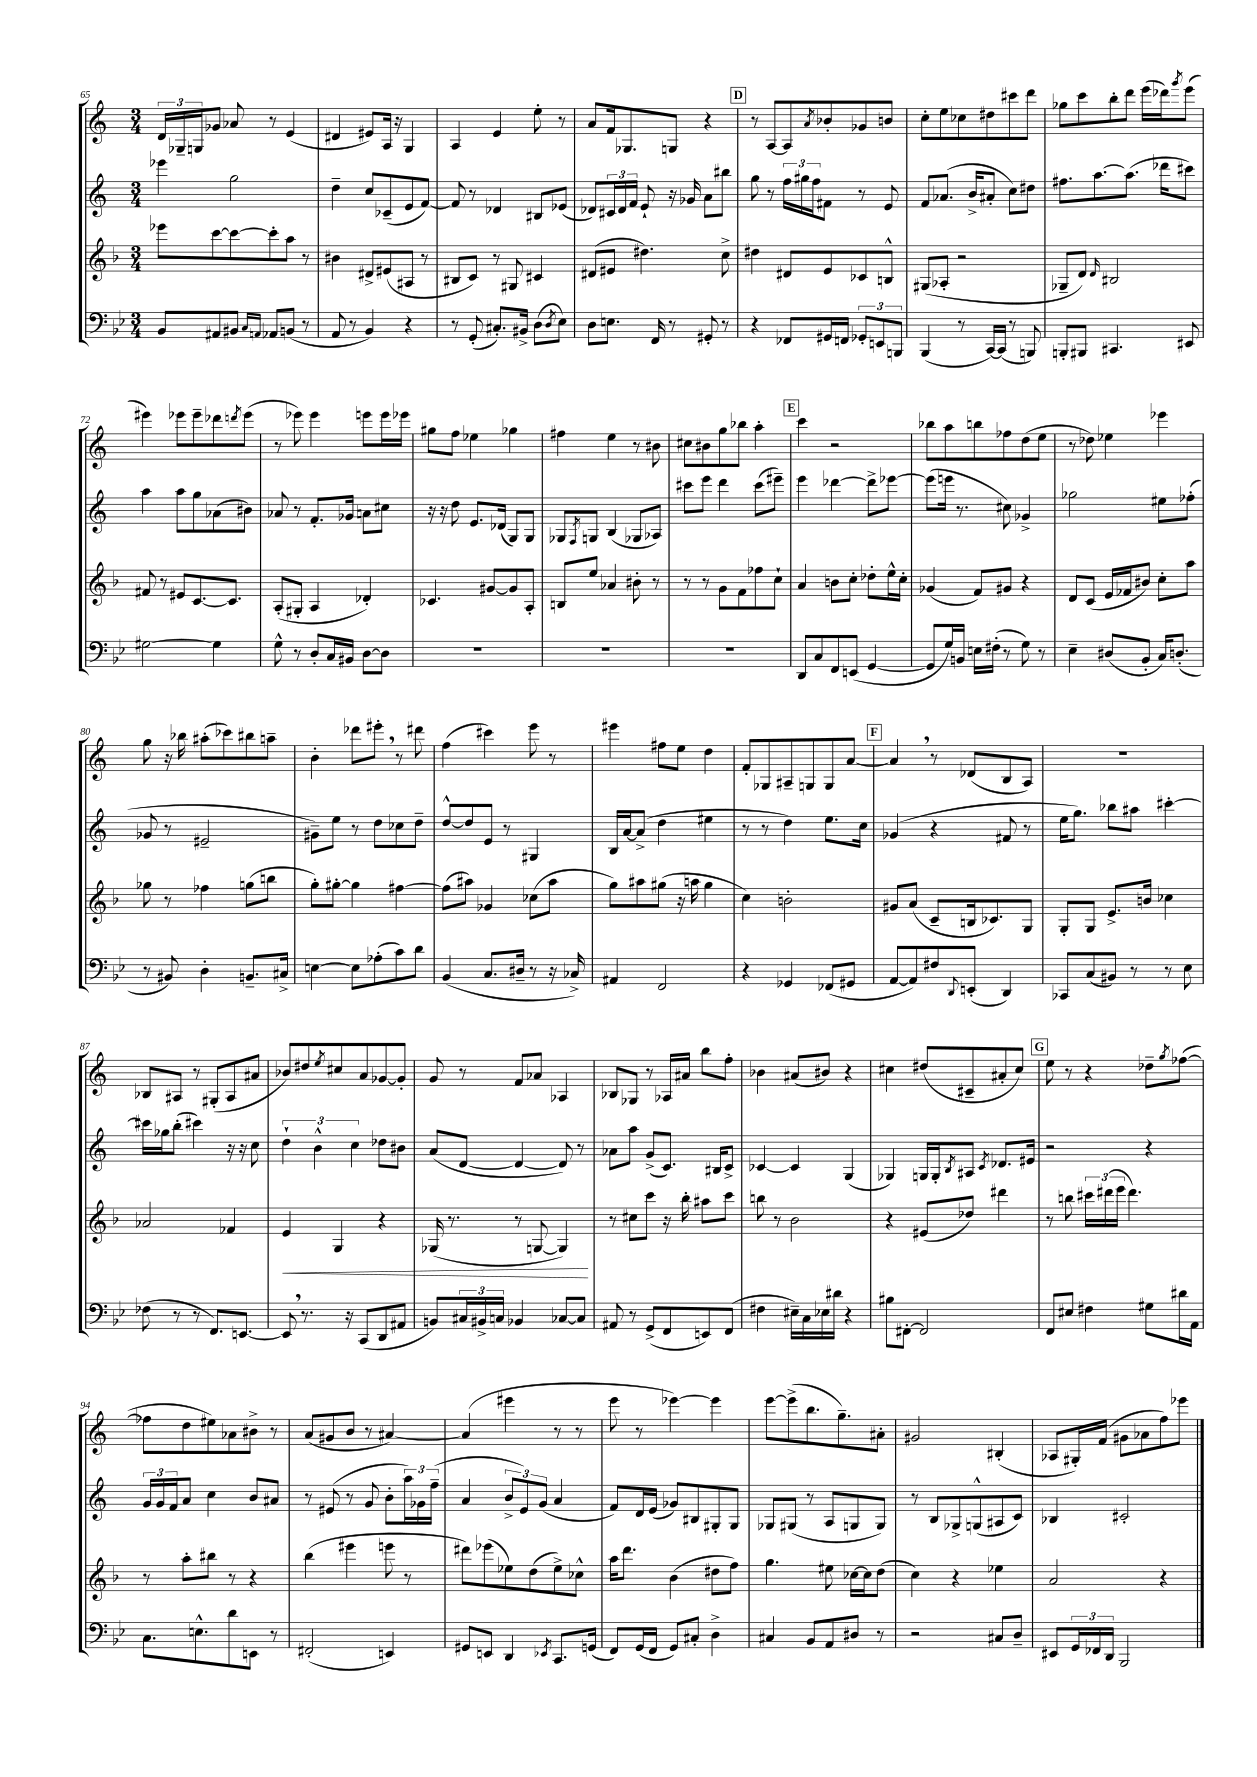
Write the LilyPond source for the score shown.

<<
\new StaffGroup <<
\new Staff = "s0" {
    \clef treble \key c \major \numericTimeSignature \time 3/4
    \tuplet 3/2 { d'16 ges16-- g16 } ges'8 aes'8 r8 e'4( |
    dis'4 eis'8) a16 r16 g4 |
    a4 e'4 e''8-. r8 |
    a'8 f'16 ges8. g8 r4 |
    \mark \markup { \box "D" } r8 a8~ a8 \acciaccatura { a'8 } bes'8-. ges'8 b'8 |
    c''8-. e''8 ces''8 dis''8 cis'''8 d'''8 |
    ges''8 c'''8 b''8-. d'''8 e'''16( des'''16) \acciaccatura { g'''8 } e'''8( |
    eis'''4) ees'''8 ees'''8-- des'''8 \acciaccatura { d'''8 } ees'''8( |
    r8 ees'''8) ees'''4 e'''8 e'''16 ees'''16 |
    gis''8 f''8 ees''4 ges''4 |
    fis''4 e''4 r8 bis'8 |
    cis''8 bis'8 g''8 bes''8 a''4-. |
    \mark \markup { \box "E" } c'''4 r2 |
    bes''8 a''8 b''8 fes''8 d''8( e''8 |
    r8 des''8) ees''4 ees'''4 |
    g''8 r16 bes''16 ais''8-.( ces'''8) bis''8 a''8-- |
    b'4-. des'''8 eis'''8-. \breathe r8 dis'''8 |
    f''4( cis'''4) e'''8 r8 |
    eis'''4 fis''8 e''8 d''4 |
    f'8-. ges8 ais8-- g8 g8 a'8~ |
    \mark \markup { \box "F" } a'4 \breathe r8 des'8( b8 a8) |
    R2. |
    bes8 ais8 r8 gis8-.( ais8 ais'8 |
    bes'8) dis''8 \acciaccatura { e''8 } cis''8 a'8 ges'8~ ges'8-. |
    g'8 r8 f'8 aes'8 aes4 |
    bes8 ges8 r8 aes16 ais'16 b''8 f''8-. |
    bes'4 ais'8( bis'8) r4 |
    cis''4 dis''8( cis'8-- ais'8-. cis''8) |
    \mark \markup { \box "G" } e''8 r8 r4 des''8-- \acciaccatura { g''8 } fes''8~( |
    fes''8 d''8 eis''8) aes'8 bis'8-> r8 |
    a'8( gis'8 b'8 r8 ais'4~) |
    ais'4( eis'''4 r8 r8 |
    e'''8 r8 ees'''4~) ees'''4 |
    e'''8~ e'''8->( b''8. g''8.--) ais'8-. |
    gis'2 bis4-.( |
    aes8 gis16-.) f'16( gis'8 aes'8 f''8) ees'''8 \bar "|." |
}
\new Staff = "s1" {
    \clef treble \key c \major \numericTimeSignature \time 3/4
    ees'''4 g''2 |
    d''4-- c''8 ces'8--( e'8 f'8~) |
    f'8 r8 des'4 bis8 ees'8( |
    des'8) \tuplet 3/2 { cis'16 des'16 f'16 } e'8-! r16 ges'16 a'8 bis''8 |
    \mark \markup { \box "D" } g''8 r8 \tuplet 3/2 { f''16 gis''16 f''16 } fis'8 r8 e'8 |
    f'8 aes'8.( b'16-> ais'8-. c''8) dis''8 |
    fis''8. a''8.~ a''8.( des'''16 cis'''8) |
    a''4 a''8 g''8 aes'8( bis'8) |
    aes'8 r8 f'8.-. ges'16 a'8 cis''8 |
    r16 r16 d''8 e'8. des'16( g8) g8 |
    ges8 \acciaccatura { f8 } g8 b4( ges8 aes8) |
    cis'''8 e'''8 d'''4 cis'''8( eis'''8--) |
    \mark \markup { \box "E" } e'''4 des'''4~ des'''8-> ees'''8~ |
    ees'''8( e'''16 r8. cis''8) ges'4-> |
    ges''2 eis''8 fes''8-.( |
    ges'8 r8 eis'2-- |
    gis'8--) e''8 r8 d''8 ces''8 d''8-- |
    d''8~-^ d''8 e'8 r8 gis4 |
    b16 a'16~ a'8->( d''4 eis''4 |
    r8 r8 d''4) e''8. c''16 |
    \mark \markup { \box "F" } ges'4( r4 fis'8 r8 |
    e''16 g''8.) bes''8 ais''8 cis'''4~-. |
    cis'''16 ges''16 b''8-.( cis'''4) r16 r16 c''8 |
    \tuplet 3/2 { d''4-! b'4-^ c''4 } des''8 bis'8 |
    a'8( d'8~ d'4~ d'8) r8 |
    aes'8 a''8 g'8->( c'8.) bis16 c'8-> |
    ces'4~ ces'4 g4( |
    ges4) g16 g16-. \acciaccatura { b8 } ais8 \acciaccatura { c'8 } des'8. eis'16 |
    \mark \markup { \box "G" } r2 r4 |
    \tuplet 3/2 { g'16 g'16 f'16 } a'8 c''4 b'8 ais'8 |
    r8 eis'8( r8 g'8 b'8-. \tuplet 3/2 { a''16) ges'16 f''16--( } |
    a'4 \tuplet 3/2 { b'8-> e'8) g'8( } a'4 |
    f'8) d'16 e'16( ges'8) bis8 gis8-. gis8 |
    ges8 gis8( r8 a8 g8 g8) |
    r8 b8 ges8-> g8-^( ais8 c'8) |
    bes4 cis'2-. \bar "|." |
}
\new Staff = "s2" {
    \clef treble \key f \major \numericTimeSignature \time 3/4
    ees'''8 c'''8~ c'''8~ c'''8-. a''8 r8 |
    bis'4 dis'8-> eis'8( ais8 r8 |
    bis8 c'8) r8 gis8 cis'4 |
    dis'8( eis'8 dis''4.) c''8-> |
    \mark \markup { \box "D" } dis''4 dis'8 e'8 ces'8 b8-^ |
    gis8( aes8-. r2 |
    ges8-- d'8) \grace { d'16 } bis2 |
    fis'8 r8 eis'8 c'8.~ c'8. |
    a8-.( gis8-. a4 des'4-.) |
    ces'4. gis'8~ gis'8 a8-. |
    b8 e''8 aes'4 bis'8-. r8 |
    r8 r8 g'8 f'8 fes''8 c''8-! |
    \mark \markup { \box "E" } a'4 b'8 c''8-. des''8-. e''16-^ c''16-. |
    ges'4( f'8) gis'8 r4 |
    d'8 c'8( e'16 fes'16 bis'8) c''8-. a''8 |
    ges''8 r8 fes''4 g''8( b''8 |
    g''8-.) gis''8~-. gis''4 fis''4~ |
    fis''8( ais''8) ges'4 ces''8( ais''8 |
    g''8) ais''8 gis''8( r16 a''16 gis''4 |
    c''4) b'2-. |
    \mark \markup { \box "F" } gis'8 a'8( c'8-- b16 ces'8.) g8 |
    g8-. g8 e'8.-> b'16 ces''4 |
    aes'2 fes'4 |
    e'4\< g4 r4 |
    ges16( r8. r8 g8~ g4\!) |
    r8 cis''8 c'''8 r16 bes''16-. ais''8 c'''8 |
    b''8 r8 bes'2 |
    r4 eis'8( des''8) dis'''4 |
    \mark \markup { \box "G" } r8 b''8 \tuplet 3/2 { cis'''16 dis'''16( e'''16 } dis'''4.) |
    r8 a''8-. bis''8 r8 r4 |
    bes''4( eis'''4 e'''8 r8 |
    dis'''8) ees'''8( ees''8) d''8( ees''8->) ces''8-^ |
    a''16 d'''8. bes'4( dis''8 f''8) |
    g''4. eis''8 ces''16~ ces''16 d''8( |
    c''4) r4 ees''4 |
    a'2 r4 \bar "|." |
}
\new Staff = "s3" {
    \clef bass \key bes \major \numericTimeSignature \time 3/4
    bes,8 ais,8 bis,8 \grace { c16 a,16 } aes,8 b,8( r8 |
    a,8 r8 bes,4) r4 |
    r8 g,8-.( cis8.-.) bis,16-> d8( \acciaccatura { d8 } ees8) |
    d8 e8. f,16 r8 gis,8-. r8 |
    \mark \markup { \box "D" } r4 fes,8 gis,16 f,16 \tuplet 3/2 { ges,8-. e,8 b,,8 } |
    bes,,4( r8 c,16~) c,16( r8 b,,8) |
    b,,8-. bis,,8 cis,4. eis,8 |
    gis2~ gis4 |
    g8-^ r8 d8-. c16 bis,16 d8~ d8 |
    R2. |
    R2. |
    R2. |
    \mark \markup { \box "E" } d,8 c8 f,8 e,8( g,4~ |
    g,8 g16) b,16 e16 fis16-.( r8 g8) r8 |
    ees4-- dis8( bes,8-. c16) d8.-.( |
    r8 bis,8) d4-. b,8.-- cis16-> |
    e4~ e8 aes8-.( c'8) d'8 |
    bes,4( c8. dis16-- r8 r16 ces16->) |
    ais,4 f,2 |
    r4 ges,4 fes,8( gis,8 |
    \mark \markup { \box "F" } a,8~ a,8) fis8 \appoggiatura { d,8 } e,8-.( d,4) |
    ces,8 c8( bis,8) r8 r8 ees8 |
    fes8( r8 r8 f,8.) e,8.~ |
    e,8 \breathe r8. r16 c,8( d,8 ais,8 |
    b,8) \tuplet 3/2 { cis16 bis,16-> c16 } bes,4 ces8~ ces8 |
    ais,8 r8 g,8->( f,8 e,8) f,8( |
    fis4 eis16--) c16 ees16 dis'16 r4 |
    bis8 fis,8~-. fis,2 |
    \mark \markup { \box "G" } f,8 eis8 fis4 gis8 dis'16 a,16 |
    c8. e8.-^ d'8 e,8 r8 |
    fis,2-.( e,4) |
    gis,8 e,8 d,4 \acciaccatura { ees,8 } c,8. g,16( |
    f,8) g,16( f,16 g,8) cis8-. d4-> |
    cis4 bes,8 a,8 dis8 r8 |
    r2 cis8 d8-- |
    eis,8 \tuplet 3/2 { g,16 fes,16 d,16 } bes,,2 \bar "|." |
}
>>
>>
\layout { \context { \Score currentBarNumber = #65 } }
